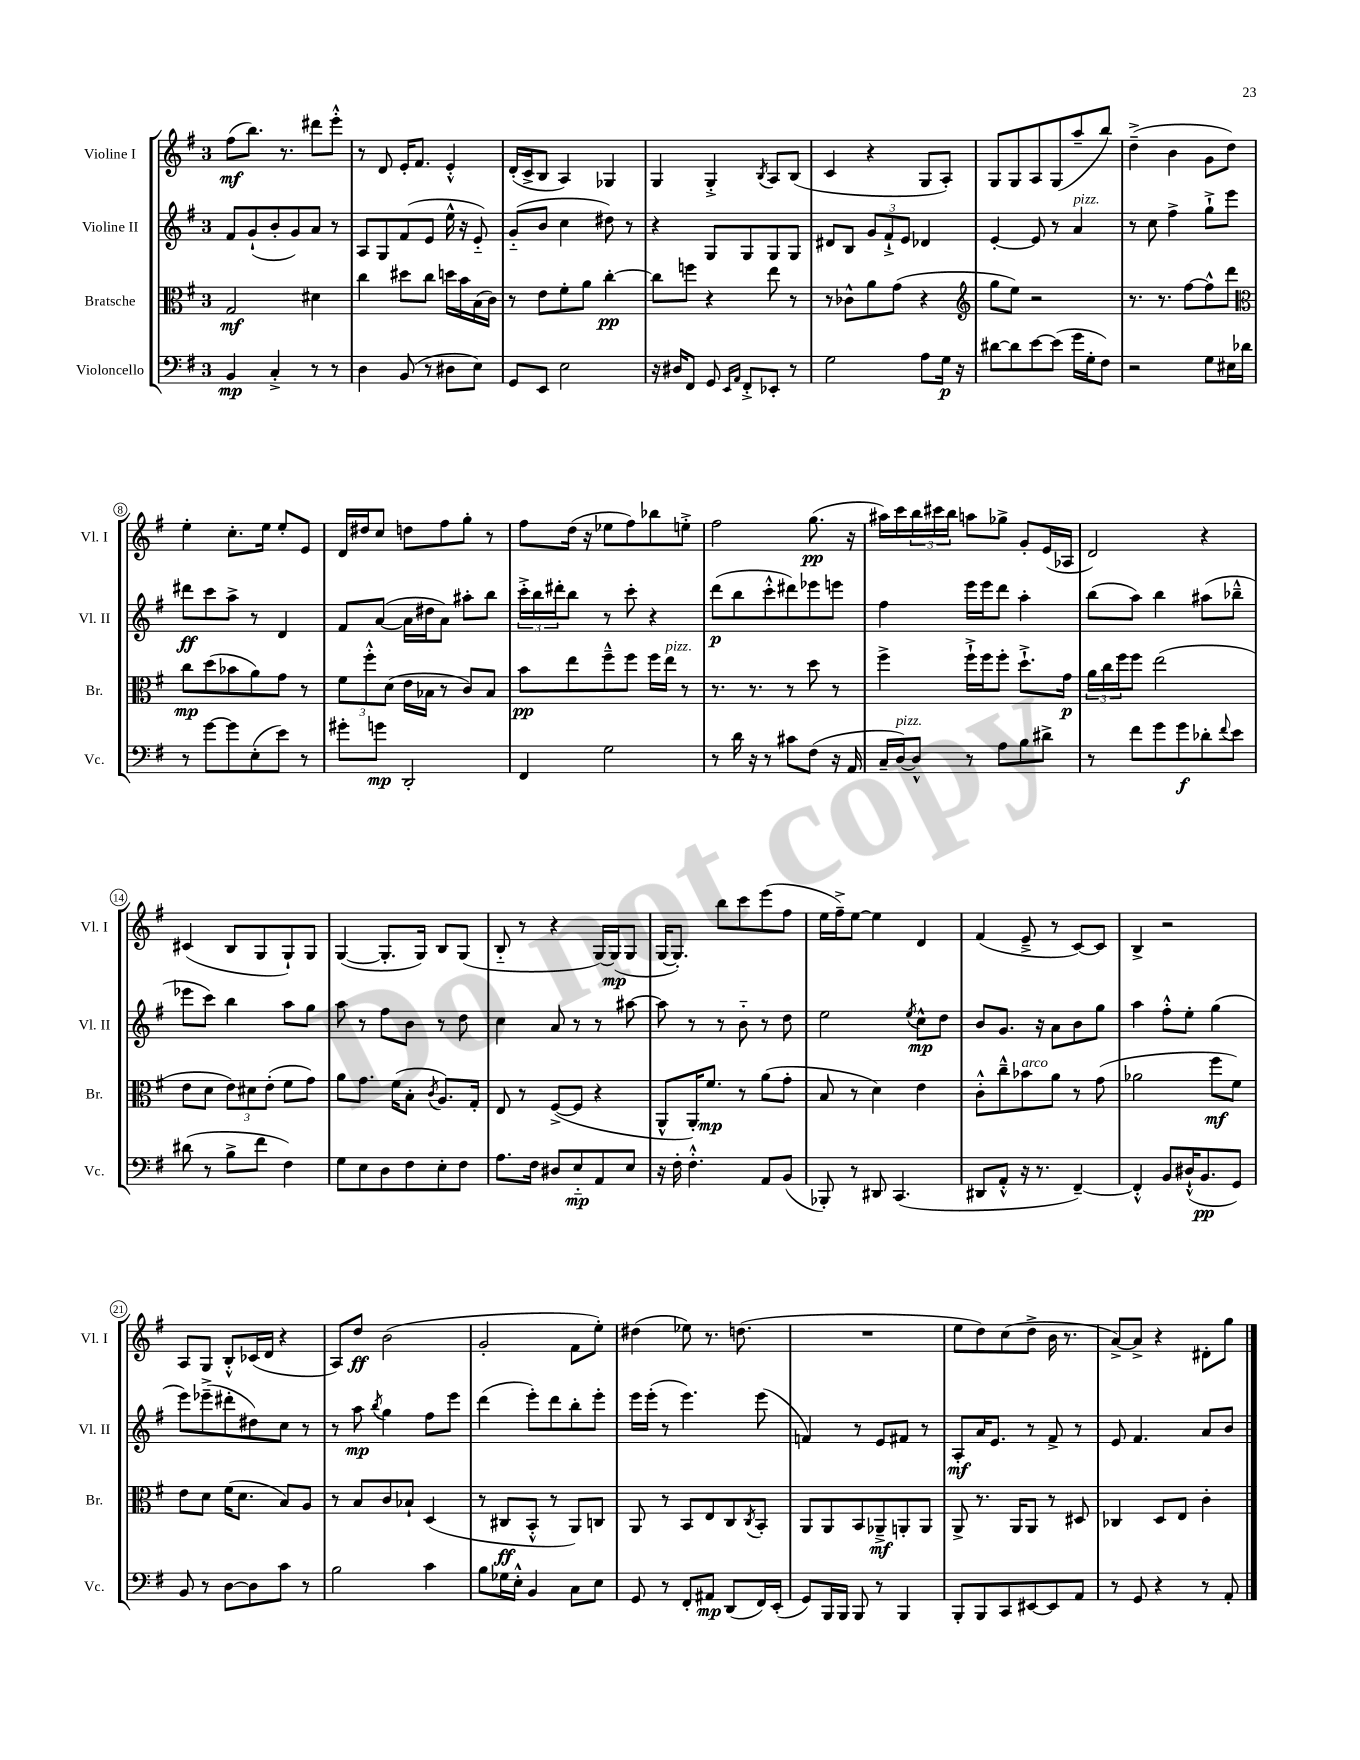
<<
\new StaffGroup <<
\new Staff = "s0" \with { instrumentName = "Violine I" shortInstrumentName = "Vl. I" } {
    \clef treble \key g \major \once \override Staff.TimeSignature.style = #'single-digit \time 3/4
    fis''8\mf( b''8.) r8. dis'''8 e'''8-.-^ |
    r8 d'8 e'16-. fis'8. e'4-.-^ |
    d'16-.( c'16-> b8 a4) ges4 |
    g4 g4-.-> \acciaccatura { b8 } a8 b8( |
    c'4 r4 g8 a8-.) |
    g8 g8 a8 g8( a''8-- b''8) |
    d''4--->( b'4 g'8 d''8) |
    e''4-. c''8.-. e''16 e''8-. e'8 |
    d'16 dis''16 c''8 d''8 fis''8 g''8-. r8 |
    fis''8 d''16( r16 ees''8 fis''8) bes''8 e''8-.-> |
    fis''2 g''8.\pp( r16 |
    ais''16) c'''16 \tuplet 3/2 { b''16 cis'''16 b''16 } a''8 ges''8-> g'8-. e'16( aes16 |
    d'2) r4 |
    cis'4( b8 g8 g8-!) g8 |
    g4~( g8.-. g16) b8 g8( |
    b8-_ r8 r4 g16~) g16\mp( g8 |
    g16~ g8.-.) b''8 c'''8 e'''8( fis''8 |
    e''16 fis''16--->) e''8~ e''4 d'4 |
    fis'4( e'8---> r8 c'8~) c'8 |
    b4-> r2 |
    a8 g8 b8-.-^ ces'16( d'16 r4 |
    a8) d''8\ff b'2( |
    g'2-. fis'8 e''8-.) |
    dis''4( ees''8) r8. d''8.( |
    R2. |
    e''8 d''8) c''8( d''8-> b'16 r8. |
    a'8~->) a'8-> r4 dis'8-. g''8 \bar "|." |
}
\new Staff = "s1" \with { instrumentName = "Violine II" shortInstrumentName = "Vl. II" } {
    \clef treble \key g \major \once \override Staff.TimeSignature.style = #'single-digit \time 3/4
    fis'8 g'8-!( b'8-. g'8) a'8 r8 |
    a8 g8 fis'8( e'8 e''16-^ r16 e'8-_) |
    g'8-_( b'8 c''4 dis''8) r8 |
    r4 g8 g8 g8 g8 |
    dis'8 b8 \tuplet 3/2 { g'8 fis'8-!-> e'8 } des'4 |
    e'4~-. e'8 r8 a'4^\markup { \italic "pizz." } |
    r8 c''8 fis''4-> g''8-!-> e'''8 |
    dis'''8\ff c'''8 a''8-> r8 d'4 |
    fis'8 a'8~( a'16 dis''16 a'8) ais''8-. b''8 |
    \tuplet 3/2 { c'''16-.-> b''16 dis'''16-. } b''8 r8 c'''8-. r4 |
    d'''8\p( b''8 c'''8-.-^ dis'''8) ees'''8 e'''8 |
    fis''4 e'''16 e'''16 d'''8 a''4-. |
    b''8( a''8) b''4 ais''8( bes''8---^ |
    ees'''8 c'''8) b''4 a''8 g''8 |
    a''8 r8 fis''8 b'8 r8 d''8 |
    c''4 a'8 r8 r8 ais''8~ |
    ais''8 r8 r8 b'8-_ r8 d''8 |
    e''2 \acciaccatura { e''8 } c''8-^\mp d''8 |
    b'8 g'8. r16 a'8 b'8 g''8 |
    a''4 fis''8-.-^ e''8-. g''4( |
    e'''8) ees'''8--->( dis'''8-. dis''8) c''8 r8 |
    r8 a''8\mp \acciaccatura { b''8 } g''4 fis''8 e'''8 |
    d'''4( e'''8-.) d'''8 b''8-. e'''8-. |
    e'''16 e'''16-.( r8 e'''4.) e'''8( |
    f'4) r8 e'8 fis'8 r8 |
    a8-.\mf a'16 e'8. r8 fis'8-> r8 |
    e'8 fis'4. a'8 b'8 \bar "|." |
}
\new Staff = "s2" \with { instrumentName = "Bratsche" shortInstrumentName = "Br." } {
    \clef alto \key g \major \once \override Staff.TimeSignature.style = #'single-digit \time 3/4
    g2\mf dis'4 |
    c''4 dis''8 c''8 d''16 b'16 b16( c'16) |
    r8 e'8 fis'8-. a'8 c''4~-.\pp |
    c''8 f''8 r4 e''8 r8 |
    r8 ces'8-^ a'8 g'8( r4 |
    \clef treble g''8 e''8) r2 |
    r8. r8. fis''8~ fis''8-^ d'''8 |
    \clef alto c''8\mp d''8( bes'8 a'8) g'8 r8 |
    \tuplet 3/2 { fis'8 fis''8-.-^ d'8( } e'16 bes16 r8 c'8) bes8 |
    b'8\pp e''8 fis''8---^ fis''8 fis''16 e''16^\markup { \italic "pizz." } r8 |
    r8. r8. r8 d''8 r8 |
    fis''4-> fis''16-!-> fis''16 fis''8-. d''8.-!-> g'16\p |
    \tuplet 3/2 { a'16 c''16 fis''16 } fis''8 e''2( |
    e'8 d'8 \tuplet 3/2 { e'8) dis'8 e'8-.( } fis'8 g'8) |
    a'8 g'8. fis'16( b8-. \acciaccatura { c'8 } a8.) g16-. |
    e8 r8 fis8~->( fis8 r4 |
    a,8-^ a,16-.) fis'8.\mp r8 a'8( g'8-. |
    b8 r8 d'4) e'4 |
    c'8-.-^ c''8---^ bes'8^\markup { \italic "arco" } a'8 r8 g'8( |
    aes'2 fis''8\mf fis'8) |
    e'8 d'8 fis'16( d'8. b8) a8 |
    r8 b8 c'8 bes8-! d4( |
    r8 cis8\ff b,8-.-^ r8 a,8) c8 |
    a,8 r8 b,8 e8 c8 \acciaccatura { c8 } b,8-. |
    a,8 a,8 b,8 aes,8--->\mf a,8-. a,8 |
    a,8-> r8. a,16 a,8 r8 dis8 |
    ces4 d8 e8 c'4-. \bar "|." |
}
\new Staff = "s3" \with { instrumentName = "Violoncello" shortInstrumentName = "Vc." } {
    \clef bass \key g \major \once \override Staff.TimeSignature.style = #'single-digit \time 3/4
    b,4\mp c4-.-> r8 r8 |
    d4 b,8( r8 dis8 e8) |
    g,8 e,8 e2 |
    r16 dis16 fis,8 g,8 \grace { e,16 a,16 } fis,8-.-> ees,8-. r8 |
    g2 a8 g16\p r16 |
    dis'8~ dis'8 e'8~ e'8( g'16 g16-. fis8) |
    r2 g8 eis16 des'16 |
    r8 g'8~ g'8 e8-.( e'8) r8 |
    gis'8-. g'8\mp d,2-. |
    fis,4 g2 |
    r8 d'16 r16 r8 cis'8 fis8( r16 a,16 |
    c16-- d16~^\markup { \italic "pizz." }) d8-^ r8 a8 b8 dis'8-> |
    r8 fis'8 g'8 g'8\f des'8-. \appoggiatura { fis'8 } e'8 |
    dis'8( r8 b8-> fis'8 fis4) |
    g8 e8 d8 fis8 e8-. fis8 |
    a8. fis16 dis8 e8-_\mp a,8 e8 |
    r16 fis16-. fis4.-.-^ a,8 b,8( |
    bes,,8-.) r8 dis,8 c,4.( |
    dis,8 a,8-.-^ r16 r8. fis,4~--) |
    fis,4-.-^ b,8 dis16-!-^( b,8.\pp g,8) |
    b,8 r8 d8~ d8 c'8 r8 |
    b2 c'4 |
    b8 ges16 e16-.-^ b,4 c8 e8 |
    g,8 r8 fis,8-. ais,8\mp d,8( fis,16) e,16-.( |
    g,8) b,,16 b,,16 b,,8 r8 b,,4 |
    b,,8-. b,,8 c,8 eis,8~ eis,8 a,8 |
    r8 g,8 r4 r8 a,8-. \bar "|." |
}
>>
>>
\layout { \context { \Score \override BarNumber.stencil = #(make-stencil-circler 0.1 0.3 ly:text-interface::print) } }
